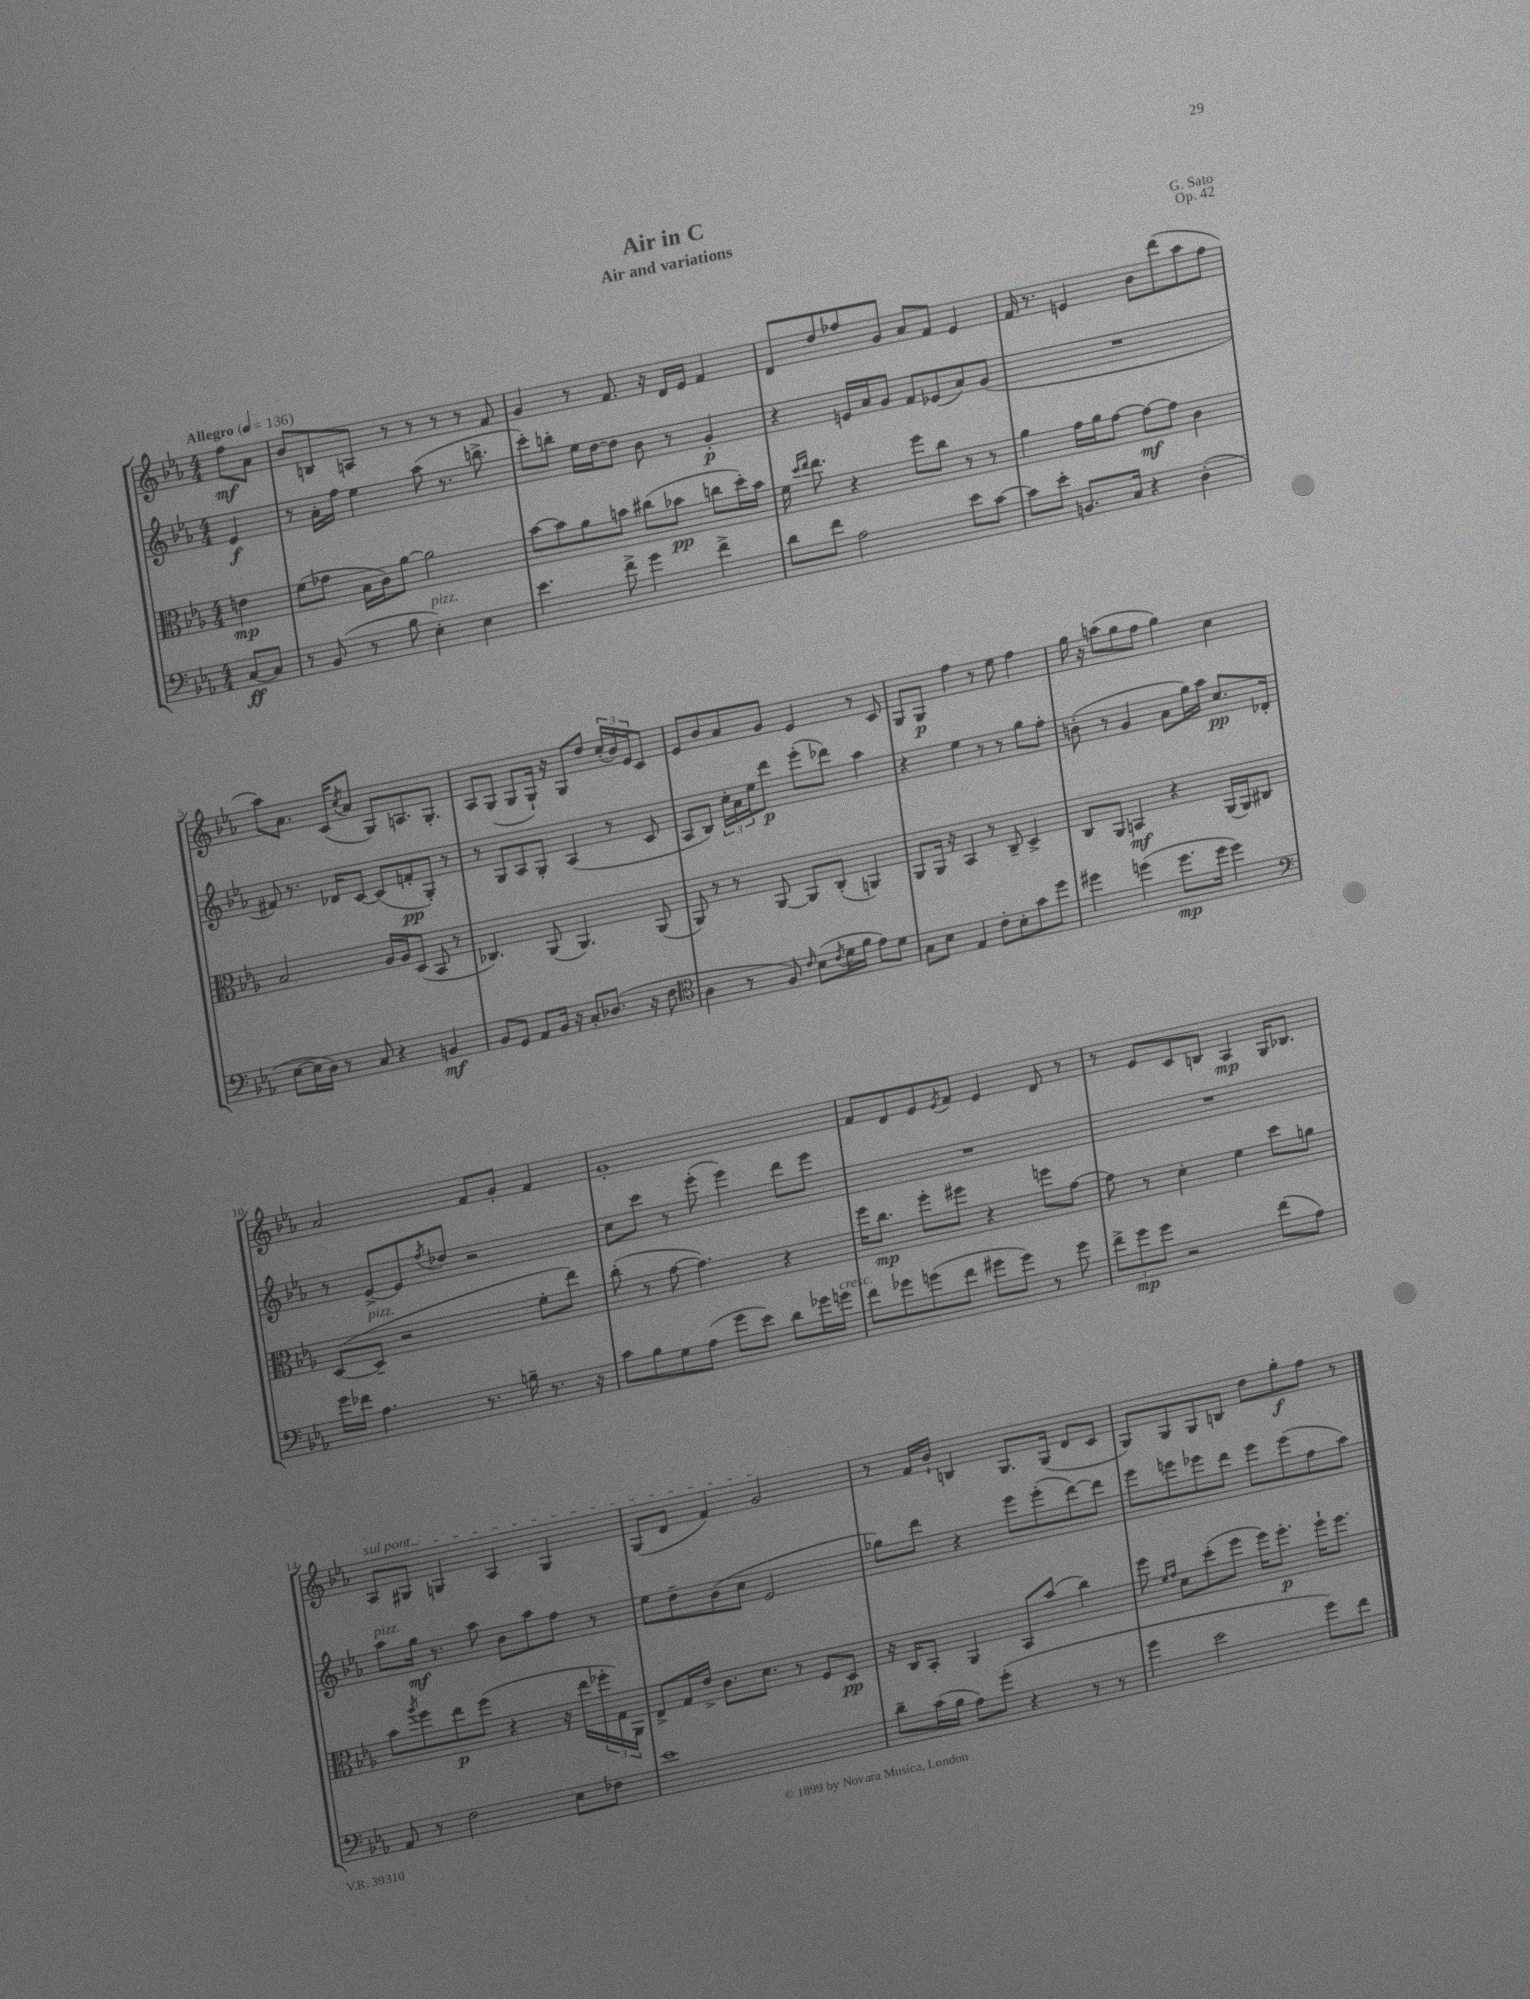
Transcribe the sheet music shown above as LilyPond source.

\header { title = "Air in C" composer = "G. Sato" subtitle = "Air and variations" opus = "Op. 42" }
<<
\new StaffGroup <<
\new Staff = "s0" {
    \clef treble \key ees \major \numericTimeSignature \time 4/4 \partial 4 \tempo "Allegro" 4 = 136
    f''8\mf aes'8 |
    bes'8 b8 a8 r8 r8 r8 r8 f'8 |
    g'4 r8 f'8. r16 d'16 ees'16 f'4 |
    d'8 d''8 fes''8 g'8 aes'8 f'8 ees'4 |
    f'16 r8. e'4 bes'8 d'''8( aes''8 f''8 |
    aes''8) aes'8. c'16( \acciaccatura { c''8 } aes'8 g8) a8. g8.-. |
    aes8 g8( g8 g16-!) r16 g8 d''8 \tuplet 3/2 { c''16-.( bes'16) ees'16 } c'8 |
    ees'8 bes'8 aes'8 g'8 ees'4 r8 c'8 |
    g8 g8\p f''4 r8 ees''8 f''4 |
    g''16 r16 a''8( g''8 f''8 g''4) c''4 |
    aes'2 f'8 g'8-. f'4 |
    g'1-. |
    f'8 d'8 ees'8 \acciaccatura { ees'8 } f'8 ees'4 d'8 r8 |
    r8 ees'8 c'8 b8 aes4\mp g16 bes8. |
    \once \override TextSpanner.bound-details.left.text = \markup { \italic "sul pont." } aes8\startTextSpan gis8 g4 aes4 g4 |
    g8( d'8 f'4) g'2\stopTextSpan |
    r8 f'16 bes'16-! b4 g8. g16( d'8 c'8 |
    g8) g8 g8 b8 d''8 g''8-.\f f''8 r8 \bar "|." |
}
\new Staff = "s1" {
    \clef treble \key ees \major \numericTimeSignature \time 4/4 \partial 4
    ees'4\f |
    r8 aes'16-. f''16 ees''4 aes''8( r8. b''8.-> |
    c'''8-.) b''8-. ees''16 d''16~ d''8 bes'8 r8 g'4-.\p |
    r4 e'16 aes'16 g'8 f'8 ees'8( aes'8) g'8( |
    R1 |
    fis'8) r8. des'16 c'8~ c'8( f'8-.\pp g8-.) r8 |
    r8 g8 aes8 g8-. aes4( r8 c'8 |
    aes8 bes8) \tuplet 3/2 { c''16-. aes'16 ees''16 } d'''8\p ees'''8-.( des'''8) aes''4 |
    r4 ees''4 r8 r8 g''8 f''8-. |
    b'8-.( r8 g'4 aes'8 g''16) aes''16 c''8.\pp des'16-. |
    r8 ees'8~-> ees'8 \acciaccatura { f''8 } des''8 r2 |
    c''8 c'''8 r8 ees'''8-.( ees'''4) d'''8 ees'''8 |
    R1 |
    R1 |
    aes''8^\markup { \italic "pizz." } g''16\mf r8. aes''8 bes'8 aes''8 f''8 r8 |
    ees''8 d''8-- bes'8( c''8 ees'2 |
    ges''8) d'''8 r4 ees'''8 ees'''8-.( d'''8~) d'''8 |
    ees'''8 e'''8 ees'''8 d'''8 ees'''8 ees'''8( f''8 aes''8) \bar "|." |
}
\new Staff = "s2" {
    \clef alto \key ees \major \numericTimeSignature \time 4/4 \partial 4
    e'4\mp |
    f'8( ges'8 bes16 c'16) aes'8~ aes'2 |
    bes'8~ bes'8 aes'8 b'8 cis''8( bes'8\pp c''8 d''16-.) bes'16 |
    f'16 \grace { d''16 ees''16 } ees''8. r4 f''8 c''8 r8 r8 |
    aes'4 g'16 aes'16 g'8~ g'8~\mf g'8 c'4 |
    bes2 aes16 aes16 d8( bes,8 r8 |
    ces4.) aes,8( aes,4.) aes,8( |
    aes,8) r8 r8 aes,8~ aes,8 c8-.( a,4) |
    aes,8 aes,16 r16 bes,4 r8 c8-- d4-> |
    c8 aes,8 b,4\mf r4 aes,16( aes,16) cis8 |
    d8~( d8--^\markup { \italic "pizz." } r2 f'8-. ees''8) |
    c''8-.( r8 g'8~ g'4.) r4 |
    f''16 c''8.\mp f''8-. fis''8 r4 f''8 g'8~ |
    g'8 r8 d'4-. f'4 d''8 a'8 |
    bes'8 \acciaccatura { aes''8 } f''8 ees''8\p f''8( r4 r16 ees''16 \tuplet 3/2 { fes''16-. g16) aes,16 } |
    ees8-> g16 ees'16-> c'8. d'8. r8 f8 d8\pp |
    r16 c16 bes,8-. aes,4 bes,8 bes'8( c''4) |
    f''8 \grace { f'16 g'16 } d'8 d''8-.( f''8 f''16) f''8.-.\p f''16-! f''8. \bar "|." |
}
\new Staff = "s3" {
    \clef bass \key ees \major \numericTimeSignature \time 4/4 \partial 4
    c8~\ff c8 |
    r8 bes,8( r8 bes8 ees4-.^\markup { \italic "pizz." }) ees4 |
    ees'4. f'8-> g'4 f'4-> |
    d'8 f'8 aes2 ees'8 c'8~ |
    c'8 ees'8-. b,8. c16 r4 d4-.( |
    ees8~ ees16 d16) r8 c8 r4 b,4\mf |
    bes,8 g,8 aes,8 bes,16 r16 c8-. des8.( r16 f8 |
    \clef tenor aes4 r8 f8) \grace { c'16 } bes8( \acciaccatura { c'8 } d'16 f'16 ees'8) d'8 |
    g8 bes8 ees4 c'8-. bes8-. g'8 d''8 |
    dis''4 d''4( d''8.\mp d''16 d''4) |
    \clef bass g'16 fes'16 aes4. r8. b16-- r8. r16 |
    c'8 bes8 g8 aes8( g'8 ees'8) d'8 ges'16 g'16^\markup { \italic "cresc." } |
    f'8 ges'8 g'8( f'8 gis'8 gis'8) r8 gis'8 |
    \tuplet 3/2 { f'8-> g'8\mp g'8 } r2 f'8( aes8) |
    aes,8 r8 f2 ees8 fes8 |
    ees'1 |
    d'8-- c'16( bes16 aes8) g'8-.( r4 r8 r8 |
    g'4 ees'2 g'8) f'8 \bar "|." |
}
>>
>>
